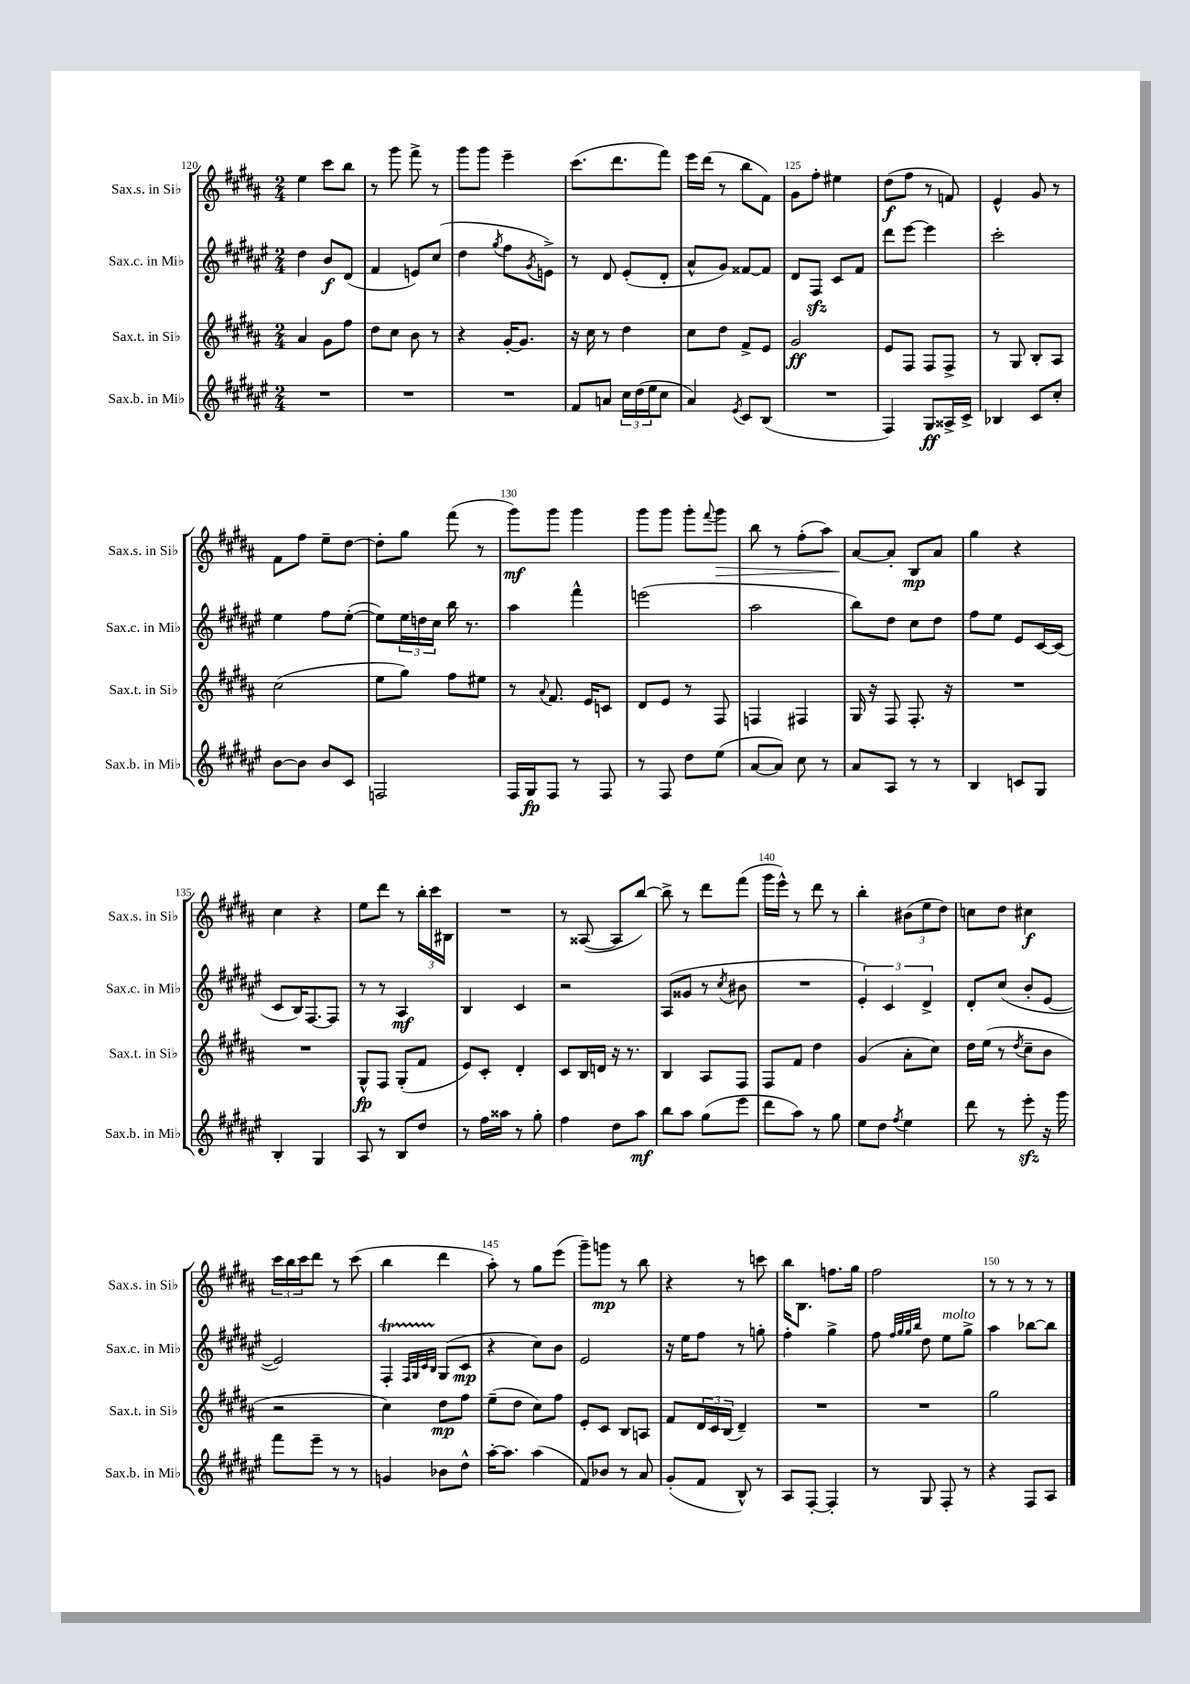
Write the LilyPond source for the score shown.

<<
\new StaffGroup <<
\new Staff = "s0" \with { instrumentName = "Sax.s. in Sib" shortInstrumentName = "Sax.s. in Sib" } {
    \clef treble \key b \major \numericTimeSignature \time 2/4
    e''4 cis'''8 b''8 |
    r8 gis'''8 fis'''8-> r8 |
    gis'''8 gis'''8 e'''4-- |
    cis'''8.( dis'''8. fis'''8) |
    e'''16 dis'''16( r8 b''8 fis'8) |
    gis'8 fis''8-. eis''4 |
    dis''8\f( fis''8 r8 f'8) |
    e'4-^ gis'8 r8 |
    fis'8 fis''8 e''8-- dis''8~ |
    dis''8-. gis''8 fis'''8( r8 |
    gis'''8\mf) gis'''8 gis'''4 |
    gis'''8 gis'''8 gis'''8-. \appoggiatura { fis'''8 } gis'''8\> |
    b''8 r8 fis''8-.( ais''8) |
    ais'8~\! ais'8-. b8\mp ais'8 |
    gis''4 r4 |
    cis''4 r4 |
    e''8 dis'''8 r8 \tuplet 3/2 { b''16-. cis'''16 bis16 } |
    R2 |
    r8 aisis8~( aisis8 b''8~) |
    b''8-> r8 dis'''8 fis'''8( |
    gis'''16 e'''16-^) r8 dis'''8 r8 |
    b''4-. \tuplet 3/2 { bis'8( e''8 dis''8) } |
    c''8 dis''8 cis''4\f |
    \tuplet 3/2 { cis'''16 b''16 cis'''16 } dis'''8 r8 cis'''8( |
    b''4 dis'''4 |
    ais''8-.) r8 gis''8 e'''8( |
    gis'''8--) g'''8\mp r8 b''8 |
    r4 r8 c'''8 |
    b''16 b8. f''8. gis''16 |
    fis''2 |
    r8 r8 r8 r8 \bar "|." |
}
\new Staff = "s1" \with { instrumentName = "Sax.c. in Mib" shortInstrumentName = "Sax.c. in Mib" } {
    \clef treble \key fis \major \numericTimeSignature \time 2/4
    dis''4 b'8\f dis'8( |
    fis'4 e'8) cis''8( |
    dis''4 \acciaccatura { gis''8 } fis''8 \acciaccatura { gis'8 } e'8->) |
    r8 dis'8 eis'8-.( dis'8-. |
    ais'8-^ gis'8) fisis'8~ fisis'8 |
    dis'8 fis8\sfz cis'8 fis'8 |
    dis'''8 eis'''8~ eis'''4 |
    cis'''2-. |
    eis''4 fis''8 eis''8~-.( |
    eis''8) \tuplet 3/2 { eis''16 d''16 cis''16 } b''16 r8. |
    ais''4 fis'''4-^ |
    e'''2( |
    ais''2 |
    b''8) dis''8 cis''8 dis''8 |
    fis''8 eis''8 eis'8 cis'16~ cis'16( |
    cis'8 b16) fis8.~ fis8 |
    r8 r8 ais4\mf |
    b4 cis'4 |
    r2 |
    ais8( gisis'8 r8 \acciaccatura { cis''8 } bis'8 |
    R2 |
    \tuplet 3/2 { eis'4-.) cis'4 dis'4-> } |
    dis'8-. cis''8( b'8-. eis'8~ |
    eis'2) |
    fis4-.\startTrillSpan \grace { fis32 gis32 cis'32 b32 } gis8\stopTrillSpan( cis'8\mp |
    r4 cis''8) b'8 |
    eis'2 |
    r16 eis''16 fis''8 r8 g''8-. |
    fis''4-. gis''4-> |
    fis''8 \grace { fis''32 gis''32 gis''32 b''32 } dis''8 eis''8^\markup { \italic "molto" } gis''8-> |
    ais''4 bes''8~ bes''8 \bar "|." |
}
\new Staff = "s2" \with { instrumentName = "Sax.t. in Sib" shortInstrumentName = "Sax.t. in Sib" } {
    \clef treble \key b \major \numericTimeSignature \time 2/4
    ais'4 gis'8 fis''8 |
    dis''8 cis''8 b'8 r8 |
    r4 gis'16~-. gis'8. |
    r16 cis''16 r8 dis''4 |
    cis''8 dis''8 fis'8-> e'8 |
    gis'2\ff |
    e'8 fis8 fis8 fis8-> |
    r8 gis8 b8-. ais8 |
    cis''2( |
    e''8 gis''8) fis''8 eis''8 |
    r8 \appoggiatura { ais'8 } fis'8. e'16 c'8 |
    dis'8 e'8 r8 fis8 |
    f4 fis4 |
    gis16 r16 fis8 fis8.-. r16 |
    R2 |
    R2 |
    gis8-^\fp fis8 gis8-.( fis'8 |
    e'8) cis'8-. dis'4-. |
    cis'8 b16 d'16 r16 r8. |
    b4 ais8 fis8 |
    fis8 fis'8 dis''4 |
    gis'4( ais'8-. cis''8) |
    dis''16 e''16( r8 \acciaccatura { dis''8 } cis''8-- b'8 |
    r2 |
    cis''4) dis''8\mp fis''8 |
    e''8--( dis''8 cis''8) fis''8 |
    e'8-. cis'8 b8 a8 |
    fis'8 \tuplet 3/2 { dis'16 cis'16 b16( } dis'4--) |
    R2 |
    R2 |
    gis''2 \bar "|." |
}
\new Staff = "s3" \with { instrumentName = "Sax.b. in Mib" shortInstrumentName = "Sax.b. in Mib" } {
    \clef treble \key fis \major \numericTimeSignature \time 2/4
    R2 |
    R2 |
    R2 |
    fis'8 a'8 \tuplet 3/2 { cis''16 dis''16( eis''16 } cis''8 |
    ais'4) \acciaccatura { eis'8 } cis'8 b8( |
    R2 |
    fis4) gis8\ff aisis16-> cis'16-> |
    bes4 cis'8 cis''8-. |
    b'8~ b'8 b'8 cis'8 |
    f2 |
    fis16 gis16\fp fis8 r8 fis8 |
    r8 fis8 dis''8 eis''8( |
    ais'8~ ais'8) cis''8 r8 |
    ais'8 ais8 r8 r8 |
    b4 c'8 gis8 |
    b4-. gis4 |
    ais8 r8 b8 dis''8 |
    r8 fis''16 aisis''16 r8 gis''8-. |
    fis''4 dis''8 ais''8\mf |
    b''8 ais''8 gis''8( eis'''8 |
    dis'''8 ais''8) r8 gis''8 |
    eis''8 dis''8 \acciaccatura { fis''8 } eis''4 |
    dis'''8 r8 eis'''8-.\sfz r16 gis'''16 |
    fis'''8 eis'''8-- r8 r8 |
    g'4 bes'8 dis''8-^ |
    ais''16~-. ais''8. ais''4( |
    fis'8) bes'8 r8 ais'8 |
    gis'8-.( fis'8 b8-^) r8 |
    ais8 fis8~-. fis4-. |
    r8 gis8 fis8-. r8 |
    r4 fis8 ais8 \bar "|." |
}
>>
>>
\layout { \context { \Score currentBarNumber = #120 \override BarNumber.break-visibility = ##(#f #t #t) barNumberVisibility = #(every-nth-bar-number-visible 5) } }
